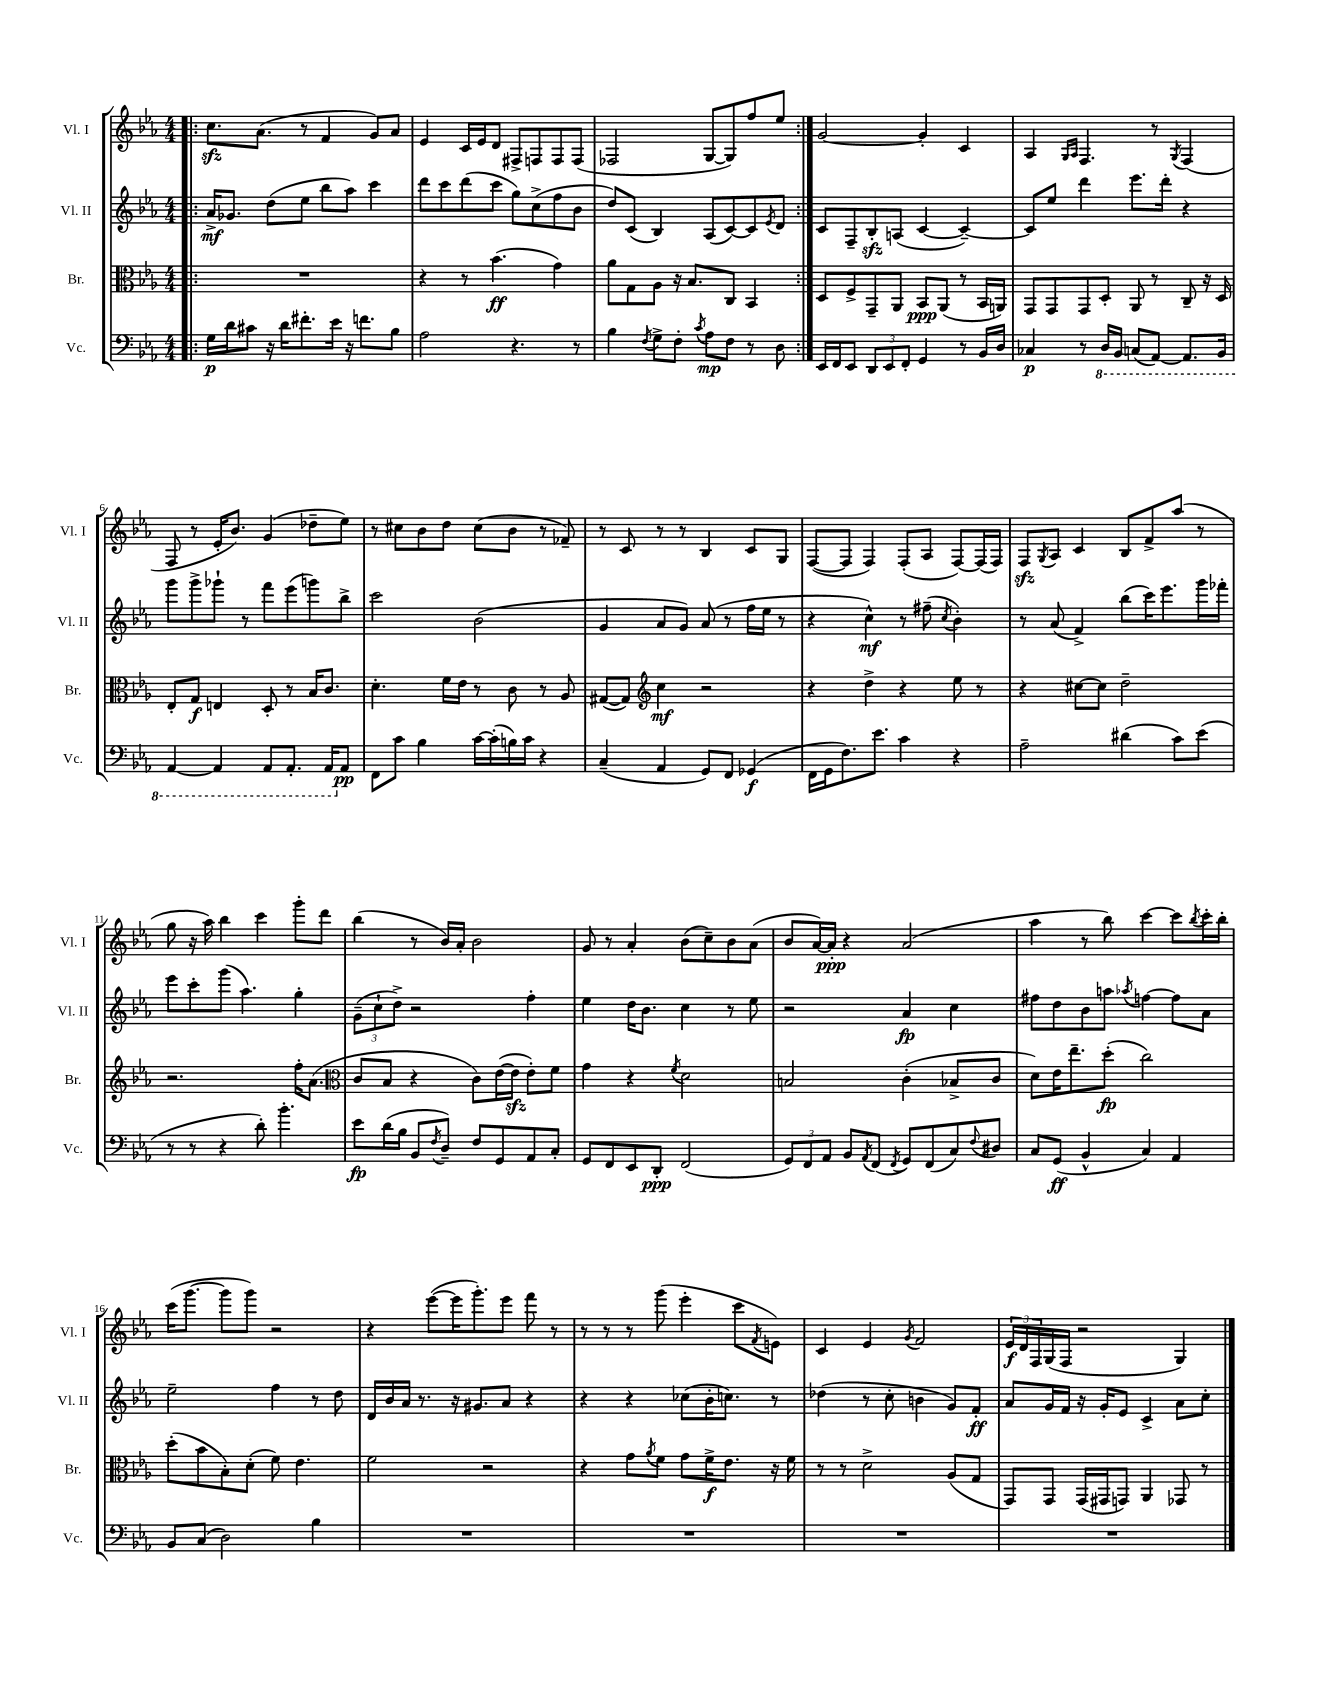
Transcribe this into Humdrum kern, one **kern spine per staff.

**kern	**dynam	**kern	**dynam	**kern	**dynam	**kern	**dynam
*part4	*part4	*part3	*part3	*part2	*part2	*part1	*part1
*staff4	*staff4	*staff3	*staff3	*staff2	*staff2	*staff1	*staff1
*I"Vc.	*	*I"Br.	*	*I"Vl. II	*	*I"Vl. I	*
*I'Vc.	*	*I'Br.	*	*I'Vl. II	*	*I'Vl. I	*
*clefF4	*	*clefC3	*	*clefG2	*	*clefG2	*
*k[b-e-a-]	*	*k[b-e-a-]	*	*k[b-e-a-]	*	*k[b-e-a-]	*
*M4/4	*	*M4/4	*	*M4/4	*	*M4/4	*
=1!|:	=1!|:	=1!|:	=1!|:	=1!|:	=1!|:	=1!|:	=1!|:
16G\LL	p	1r	.	16a-^/KL	mf	8.cczz\L	.
16d\J	.	.	.	8.g-X/J	.	.	.
8c#X\J	.	.	.	.	.	.	.
.	.	.	.	.	.	(8.a-\J	.
16r	.	.	.	(8dd\L	.	.	.
16d\KL	.	.	.	.	.	.	.
8.f#X'\	.	.	.	8ee-\J	.	8r	.
.	.	.	.	8bb-\L	.	4f/	.
16e-\Jk	.	.	.	.	.	.	.
16r	.	.	.	8aa-\J)	.	.	.
8.fn\L	.	.	.	.	.	.	.
.	.	.	.	4ccc\	.	8g/L)	.
8B-\J	.	.	.	.	.	8a-/J	.
=2	=2	=2	=2	=2	=2	=2	=2
2A-\	.	4r	.	8ddd\L	.	4e-/	.
.	.	.	.	8ccc\	.	.	.
.	.	8r	.	(8ddd\	.	16c/LL	.
.	.	.	.	.	.	16e-/J	.
.	.	(4.b-\	ff	8ccc\J	.	8d/J	.
4.r	.	.	.	8gg\L)	.	8F#X^/L	.
.	.	.	.	(8cc^\	.	8Fn/	.
.	.	4g\)	.	8ff\	.	8F/	.
8r	.	.	.	8b-\J	.	(8F/J	.
=3	=3	=3	=3	=3	=3	=3	=3
4B-\	.	8a-\L	.	8dd/L)	.	2F-X/	.
.	.	8G\	.	(8c/J	.	.	.
8qF/	.	.	.	.	.	.	.
8G^\L	.	8A-\J	.	4B-/)	.	.	.
8F'\J	.	16r	.	.	.	.	.
.	.	8.B-/L	.	.	.	.	.
8qc/	.	.	.	.	.	.	.
8A-\L	mp	.	.	(8A-/L	.	[8G/L	.
8F\J	.	8C/J	.	[8c/)	.	8G/])	.
8r	.	4BB-/	.	8c/]	.	8ff/	.
.	.	.	.	8qe-/	.	.	.
8D\	.	.	.	8d/J	.	8ee-/J	.
=4:|!	=4:|!	=4:|!	=4:|!	=4:|!	=4:|!	=4:|!	=4:|!
16EE-/LL	.	8D/L	.	8c/L	.	[2g/	.
16FF/J	.	.	.	.	.	.	.
8EE-/J	.	8F^/	.	8F~/	.	.	.
12DD/L	.	8GG~/	.	8B-zz'/	.	.	.
12EE-/	.	.	.	.	.	.	.
.	.	8AA-/J	.	(8An/J	.	.	.
12FF'/J	.	.	.	.	.	.	.
4GG/	.	8BB-/L	ppp	[4c/	.	4g'/]	.
.	.	(8AA-/J	.	.	.	.	.
8r	.	8r	.	4c~/_)	.	4c/	.
16BB-/LL	.	16BB-/LL	.	.	.	.	.
16D/JJ	.	16AAn/JJ)	.	.	.	.	.
=5	=5	=5	=5	=5	=5	=5	=5
4C-X/	p	8GG/L	.	8c/L]	.	4A-/	.
.	.	8GG/	.	8ee-/J	.	.	.
.	.	.	.	.	.	16qqG/LL	.
.	.	.	.	.	.	16qqA-/JJ	.
8r	.	8GG/	.	4ddd\	.	4.F/	.
*8ba	*	*	*	*	*	*	*
16DD/LL	.	8D'/J	.	.	.	.	.
16BBB-/JJ	.	.	.	.	.	.	.
(8CCn/L	.	8AA-/	.	8.eee-\L	.	.	.
[8AAA-/J)	.	8r	.	.	.	8r	.
.	.	.	.	16ddd'\Jk	.	.	.
.	.	.	.	.	.	8qG/	.
8.AAA-/L]	.	8C~/	.	4r	.	(4F/	.
.	.	16r	.	.	.	.	.
16BBB-/Jk	.	16D/	.	.	.	.	.
!!LO:LB:g=z
=6	=6	=6	=6	=6	=6	=6	=6
[4AAA-/	.	8E-'/L	.	8ggg\L	.	8F/	.
.	.	8G/J	f	8ggg^\	.	8r	.
4AAA-/]	.	4En/	.	8ggg-X`\J	.	16e-'/KL	.
.	.	.	.	.	.	8.b-/J)	.
.	.	.	.	8r	.	.	.
8AAA-/L	.	8D'/	.	8fff\L	.	(4g/	.
8.AAA-'/J	.	8r	.	(8eee-\	.	.	.
.	.	16B-/KL	.	8gggn\)	.	8dd-X~\L	.
16AAA-/KL	.	8.c/J	.	.	.	.	.
*X8ba	*	*	*	*	*	*	*
8AA-/J	pp	.	.	8bb-^\J	.	8ee-\J)	.
=7	=7	=7	=7	=7	=7	=7	=7
8FF\L	.	4.d'\	.	2ccc\	.	8r	.
8c\J	.	.	.	.	.	8cc#X\L	.
4B-\	.	.	.	.	.	8b-\	.
.	.	16f\LL	.	.	.	8dd\J	.
.	.	16e-\JJ	.	.	.	.	.
[16c\LL	.	8r	.	(2b-\	.	(8cc#\L	.
(16c'\]	.	.	.	.	.	.	.
16Bn\)	.	8c\	.	.	.	8b-\J	.
16c\JJ	.	.	.	.	.	.	.
4r	.	8r	.	.	.	8r	.
.	.	8A-/	.	.	.	8f-X~/)	.
=8	=8	=8	=8	=8	=8	=8	=8
(4C~/	.	([8G#X/L	.	4g/	.	8r	.
.	.	8G#/J])	.	.	.	8c/	.
*	*	*clefG2	*	*	*	*	*
4AA-/	.	4cc\	mf	8a-/L	.	8r	.
.	.	.	.	8g/J)	.	8r	.
8GG/L)	.	2r	.	(8a-/	.	4B-/	.
8FF/J	.	.	.	8r	.	.	.
(4GG-X/	f	.	.	16ff\LL	.	8c/L	.
.	.	.	.	16ee-\JJ	.	.	.
.	.	.	.	8r	.	8G/J	.
=9	=9	=9	=9	=9	=9	=9	=9
16FF\LL	.	4r	.	4r	.	([8F/L	.
16GG\J	.	.	.	.	.	.	.
8.F\)	.	.	.	.	.	8F/J]	.
.	.	4dd^\	.	4cc^^\)	mf	4F/)	.
8.e-\J	.	.	.	.	.	.	.
4c\	.	4r	.	8r	.	(8F'/L	.
.	.	.	.	(8ff#X~\	.	8A-/J	.
.	.	.	.	8qcc/	.	.	.
4r	.	8ee-\	.	4b-'\)	.	[8F/L)	.
.	.	8r	.	.	.	(16F/L]	.
.	.	.	.	.	.	16F/JJ)	.
=10	=10	=10	=10	=10	=10	=10	=10
2A-~\	.	4r	.	8r	.	8Fzz/L	.
.	.	.	.	.	.	8qG/	.
.	.	.	.	(8a-/	.	8A-/J	.
.	.	[8cc#X\L	.	4f^/)	.	4c/	.
.	.	8cc#\J]	.	.	.	.	.
(4d#X\	.	2dd~\	.	(8bb-\L	.	8B-/L	.
.	.	.	.	16ccc\K)	.	8f^/	.
.	.	.	.	8.eee-\	.	.	.
8c\L)	.	.	.	.	.	(8aa-/J	.
(8e-\J	.	.	.	16ggg\L	.	8r	.
.	.	.	.	16fff-X'\JJ	.	.	.
!!LO:LB:g=z
=11	=11	=11	=11	=11	=11	=11	=11
8r	.	2.r	.	8eee-\L	.	8gg\	.
8r	.	.	.	8ccc'\	.	16r	.
.	.	.	.	.	.	16aa-\)	.
4r	.	.	.	(8ggg\J	.	4bb-\	.
.	.	.	.	4.aa-\)	.	.	.
8d'\)	.	.	.	.	.	4ccc\	.
4.b-'\	.	.	.	.	.	.	.
.	.	16ff'\KL	.	4gg'\	.	8ggg'\L	.
.	.	(8.a-\J	.	.	.	.	.
.	.	.	.	.	.	8ddd\J	.
=12	=12	=12	=12	=12	=12	=12	=12
*	*	*clefC3	*	*	*	*	*
8e-\L	fp	8c/L	.	(12g~\L	.	(4bb-\	.
.	.	.	.	12cc`\	.	.	.
(16d\L	.	8B-/J	.	.	.	.	.
.	.	.	.	12dd^\J)	.	.	.
16B-\JJ	.	.	.	.	.	.	.
8BB-/L	.	4r	.	2r	.	8r	.
8qF/	.	.	.	.	.	.	.
8D~/J)	.	.	.	.	.	16b-/LL)	.
.	.	.	.	.	.	16a-'/JJ	.
8F/L	.	8c\L)	.	.	.	2b-\	.
8GG/	.	([16e-\L	.	.	.	.	.
.	.	16e-zz\JJ]	.	.	.	.	.
8AA-/	.	8e-'\L)	.	4ff'\	.	.	.
8C'/J	.	8f\J	.	.	.	.	.
=13	=13	=13	=13	=13	=13	=13	=13
8GG/L	.	4g\	.	4ee-\	.	8g/	.
8FF/	.	.	.	.	.	8r	.
8EE-/	.	4r	.	16dd\KL	.	4a-'/	.
.	.	.	.	8.b-\J	.	.	.
8DD'/J	ppp	.	.	.	.	.	.
.	.	8qf/	.	.	.	.	.
(2FF/	.	2d\	.	4cc\	.	(8b-\L	.
.	.	.	.	.	.	8cc~\)	.
.	.	.	.	8r	.	8b-\	.
.	.	.	.	8ee-\	.	(8a-\J	.
=14	=14	=14	=14	=14	=14	=14	=14
12GG/L)	.	2Bn/	.	2r	.	8b-/L	.
12FF/	.	.	.	.	.	.	.
.	.	.	.	.	.	[16a-/L)	.
12AA-/J	.	.	.	.	.	.	.
.	.	.	.	.	.	16a-'/JJ]	ppp
8BB-/L	.	.	.	.	.	4r	.
8qAA-/	.	.	.	.	.	.	.
(8FF/J	.	.	.	.	.	.	.
8qFF/	.	.	.	.	.	.	.
8GG/L)	.	(4c'\	.	4a-/	fp	(2a-/	.
(8FF/	.	.	.	.	.	.	.
8C/)	.	8B-X^/L	.	4cc\	.	.	.
8qqF/	.	.	.	.	.	.	.
8D#X/J	.	8c/J	.	.	.	.	.
=15	=15	=15	=15	=15	=15	=15	=15
8C/L	.	8d\L)	.	8ff#X\L	.	4aa-\	.
(8GG/J	ff	16e-\K	.	8dd\	.	.	.
.	.	8.ee-~\	.	.	.	.	.
4BB-^^/	.	.	.	8b-\	.	8r	.
.	.	(8dd'\J	fp	8aan\J	.	8bb-\)	.
.	.	.	.	8qaa-X/	.	.	.
4C/)	.	2cc\)	.	[4ffn\	.	[4ccc\	.
4AA-/	.	.	.	8ff\L]	.	8ccc\L]	.
.	.	.	.	.	.	8qbb-/	.
.	.	.	.	8a-\J	.	16ccc'\L	.
.	.	.	.	.	.	16bb-'\JJ	.
!!LO:LB:g=z
=16	=16	=16	=16	=16	=16	=16	=16
8BB-/L	.	(8dd'\L	.	2ee-~\	.	(16ccc\KL	.
.	.	.	.	.	.	[8.ggg\J	.
(8C/J	.	8b-\	.	.	.	.	.
2D\)	.	8B-'\)	.	.	.	8ggg\L]	.
.	.	(8d'\J	.	.	.	8ggg\J)	.
.	.	8f\)	.	4ff\	.	2r	.
.	.	4.e-\	.	.	.	.	.
4B-\	.	.	.	8r	.	.	.
.	.	.	.	8dd\	.	.	.
=17	=17	=17	=17	=17	=17	=17	=17
1r	.	2f\	.	16d/LL	.	4r	.
.	.	.	.	16b-/	.	.	.
.	.	.	.	16a-/JJ	.	.	.
.	.	.	.	8.r	.	.	.
.	.	.	.	.	.	([8eee-\L	.
.	.	.	.	16r	.	16eee-\K]	.
.	.	.	.	8.g#X/L	.	8.ggg'\)	.
.	.	2r	.	.	.	.	.
.	.	.	.	8a-/J	.	8eee-\J	.
.	.	.	.	4r	.	8fff\	.
.	.	.	.	.	.	8r	.
=18	=18	=18	=18	=18	=18	=18	=18
1r	.	4r	.	4r	.	8r	.
.	.	.	.	.	.	8r	.
.	.	8g\L	.	4r	.	8r	.
.	.	8qa-/	.	.	.	.	.
.	.	8f\J	.	.	.	(8ggg\	.
.	.	8g\L	.	(8cc-X\L	.	4eee-'\	.
.	.	16f^\K	f	16b-'\K	.	.	.
.	.	8.e-\J	.	8.ccn\J)	.	.	.
.	.	.	.	.	.	8ccc\L	.
.	.	.	.	.	.	8qf/	.
.	.	16r	.	8r	.	8en\J)	.
.	.	16f\	.	.	.	.	.
=19	=19	=19	=19	=19	=19	=19	=19
1r	.	8r	.	(4dd-X\	.	4c/	.
.	.	8r	.	.	.	.	.
.	.	2d^\	.	8r	.	4e-/	.
.	.	.	.	8cc'\	.	.	.
.	.	.	.	.	.	8qg/	.
.	.	.	.	4bn\	.	2f/	.
.	.	(8A-/L	.	8g/L)	.	.	.
.	.	8G/J	.	8f'/J	ff	.	.
=20	=20	=20	=20	=20	=20	=20	=20
1r	.	8GG/L)	.	8a-/L	.	24e-/LL	f
.	.	.	.	.	.	24d/	.
.	.	.	.	.	.	24F/	.
.	.	8GG/J	.	16g/L	.	(16G/	.
.	.	.	.	16f/JJ	.	16F/JJ	.
.	.	(16GG/LL	.	16r	.	2r	.
.	.	16GG#X/J	.	16g'/KL	.	.	.
.	.	8GGn/J)	.	8e-/J	.	.	.
.	.	4AA-/	.	4c^/	.	.	.
.	.	8GG-X/	.	8a-\L	.	4G/)	.
.	.	8r	.	8cc'\J	.	.	.
==	==	==	==	==	==	==	==
*-	*-	*-	*-	*-	*-	*-	*-
